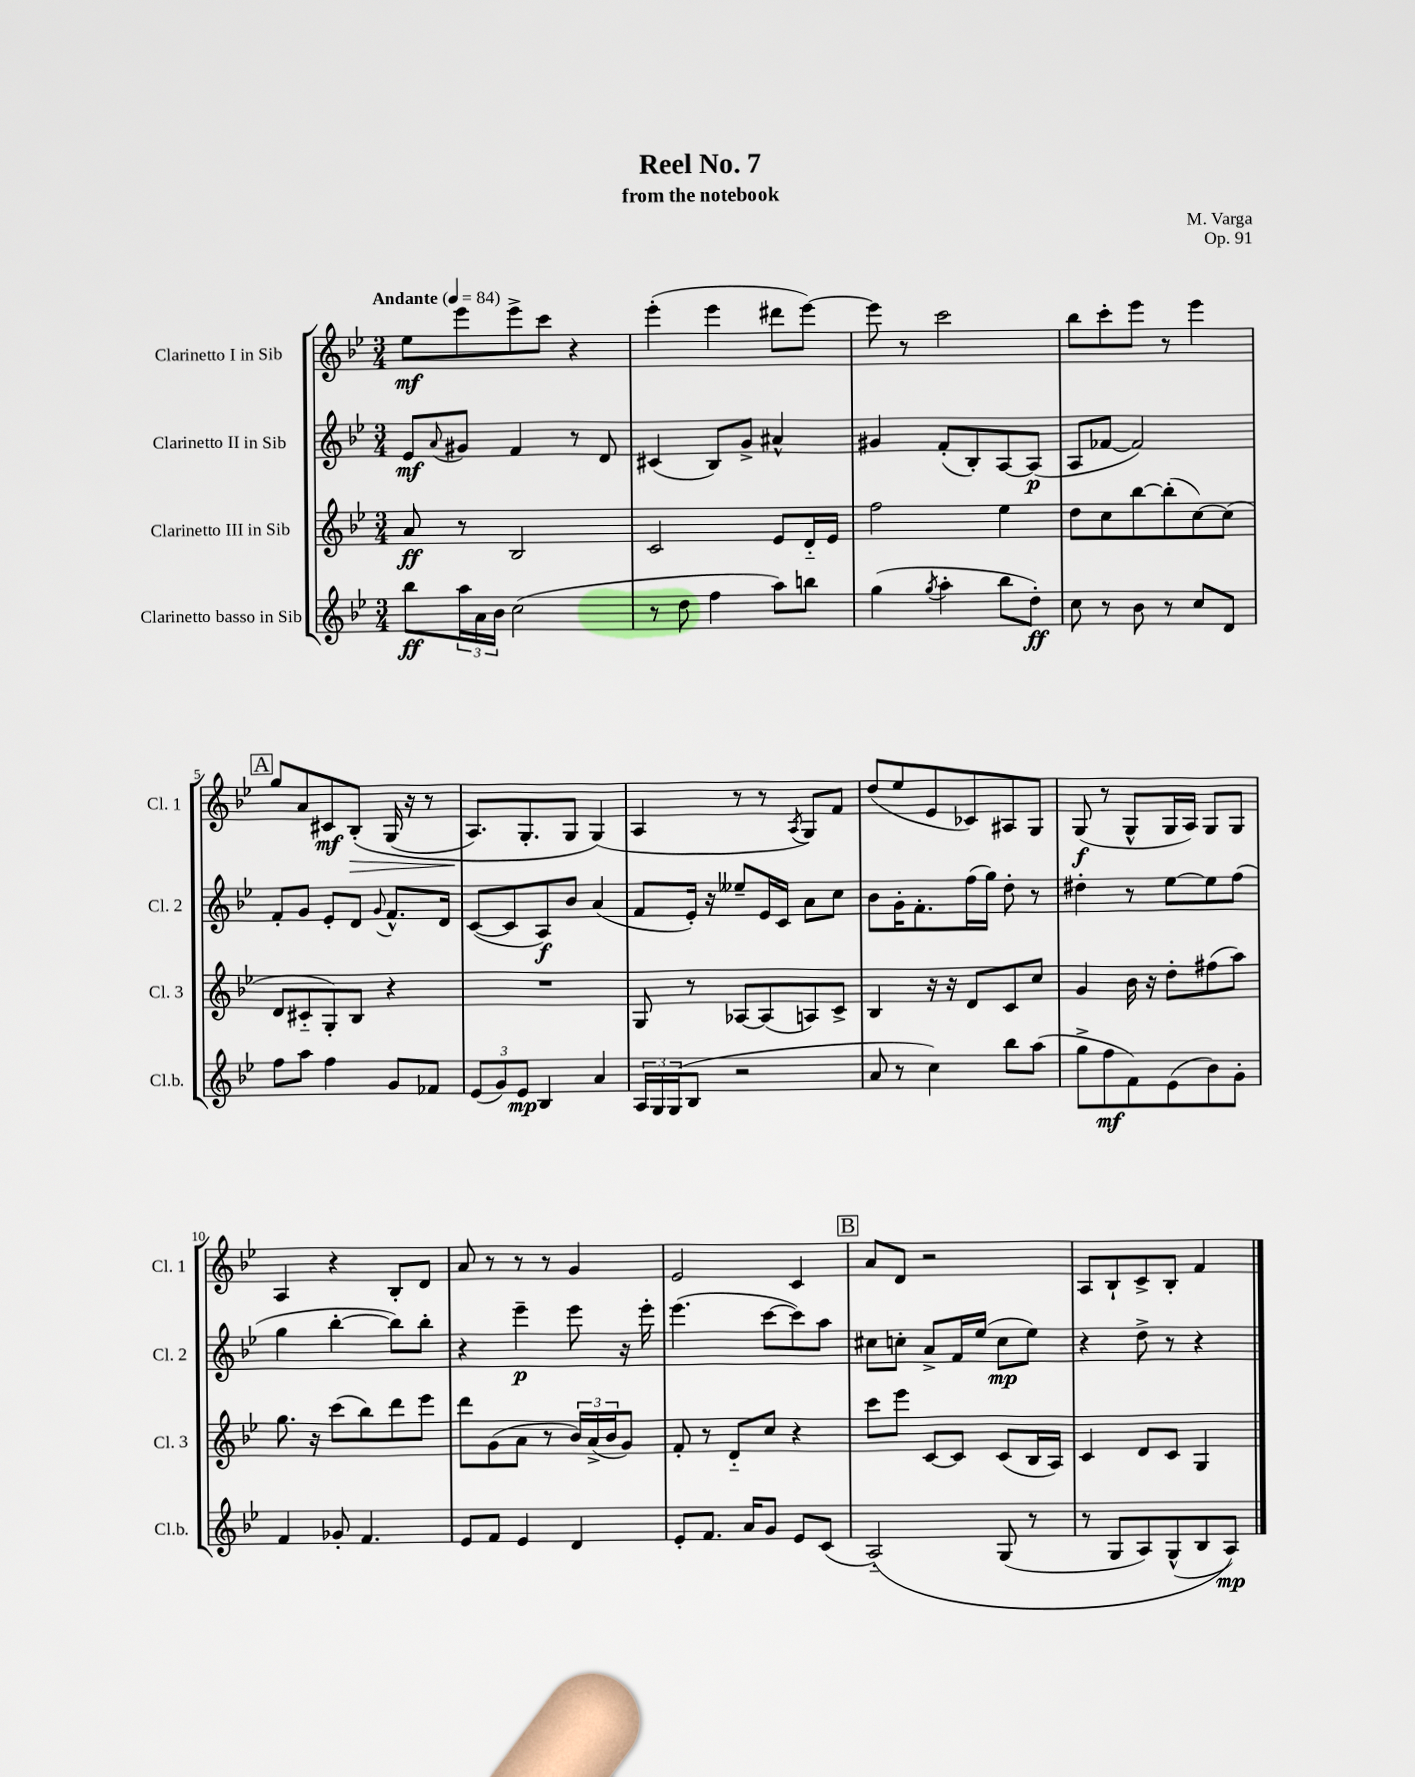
\header { title = "Reel No. 7" composer = "M. Varga" subtitle = "from the notebook" opus = "Op. 91" }
<<
\new StaffGroup <<
\new Staff = "s0" \with { instrumentName = "Clarinetto I in Sib" shortInstrumentName = "Cl. 1" } {
    \clef treble \key bes \major \numericTimeSignature \time 3/4 \tempo "Andante" 4 = 84
    ees''8\mf ees'''8 ees'''8-> c'''8 r4 |
    ees'''4-.( ees'''4 dis'''8 ees'''8~) |
    ees'''8 r8 c'''2 |
    bes''8 c'''8-. ees'''8 r8 ees'''4 |
    \mark \markup { \box "A" } g''8 a'8 cis'8\mf bes8-.\>\( g16( r16 r8 |
    a8.\!) g8.-. g8 g4(\) |
    a4 r8 r8 \acciaccatura { a8 } g8) f'8 |
    d''8( ees''8 ees'8 ces'8) ais8 g8 |
    g8\f( r8 g8-^ g16 a16) g8 g8 |
    a4 r4 bes8-. d'8 |
    a'8 r8 r8 r8 g'4 |
    ees'2 c'4 |
    \mark \markup { \box "B" } a'8 d'8 r2 |
    a8 bes8-! c'8-> bes8-. f'4 \bar "|." |
}
\new Staff = "s1" \with { instrumentName = "Clarinetto II in Sib" shortInstrumentName = "Cl. 2" } {
    \clef treble \key bes \major \numericTimeSignature \time 3/4
    ees'8\mf \appoggiatura { a'8 } gis'8 f'4 r8 d'8 |
    cis'4( bes8) g'8-> ais'4-^ |
    gis'4 f'8-.( bes8-.) a8~ a8\p( |
    a8 fes'8~ fes'2) |
    \mark \markup { \box "A" } f'8-. g'8 ees'8-. d'8 \appoggiatura { g'8 } f'8.-^ d'16 |
    c'8~( c'8 a8\f) bes'8 a'4( |
    f'8 ees'16-.) r16 eeses''8-- ees'16 c'16 a'8 c''8 |
    bes'8 g'16-. f'8.-. f''16( g''16) d''8-. r8 |
    dis''4-. r8 ees''8~ ees''8 f''8( |
    g''4 bes''4~-. bes''8) bes''8-. |
    r4 ees'''4--\p ees'''8 r16 ees'''16-. |
    ees'''4.( c'''8~ c'''8) a''8 |
    \mark \markup { \box "B" } cis''8 c''8-. a'8-> f'16 ees''16( c''8\mp ees''8) |
    r4 d''8-> r8 r4 \bar "|." |
}
\new Staff = "s2" \with { instrumentName = "Clarinetto III in Sib" shortInstrumentName = "Cl. 3" } {
    \clef treble \key bes \major \numericTimeSignature \time 3/4
    a'8\ff r8 bes2 |
    c'2 ees'8 d'16-_ ees'16 |
    f''2 ees''4 |
    d''8 c''8 bes''8~ bes''8-.( c''8~) c''8( |
    \mark \markup { \box "A" } d'8 cis'8-_ g8-.) bes8 r4 |
    R2. |
    g8 r8 aes8~ aes8( a8) c'8-> |
    bes4 r16 r16 d'8 c'8 c''8 |
    g'4 bes'16 r16 d''8-. fis''8( a''8) |
    g''8. r16 c'''8( bes''8) d'''8 ees'''8 |
    d'''8 g'8( a'8 r8 \tuplet 3/2 { bes'16) a'16->( bes'16 } g'8) |
    f'8-. r8 d'8-_ c''8 r4 |
    \mark \markup { \box "B" } c'''8 ees'''8 c'8~ c'8 c'8( bes16 a16) |
    c'4 d'8 c'8 g4 \bar "|." |
}
\new Staff = "s3" \with { instrumentName = "Clarinetto basso in Sib" shortInstrumentName = "Cl.b." } {
    \clef treble \key bes \major \numericTimeSignature \time 3/4
    bes''8\ff \tuplet 3/2 { a''16 a'16 bes'16 } c''2( |
    r8 d''8 f''4 a''8) b''8 |
    g''4( \acciaccatura { g''8 } a''4-. bes''8 d''8-.\ff) |
    c''8 r8 bes'8 r8 c''8 d'8 |
    \mark \markup { \box "A" } f''8 a''8 f''4 g'8 fes'8 |
    \tuplet 3/2 { ees'8( g'8) ees'8\mp } bes4 a'4 |
    \tuplet 3/2 { a16 g16 g16( } bes8 r2 |
    a'8 r8 c''4) bes''8 a''8( |
    g''8-> f''8\mf f'8) ees'8( bes'8) g'8-. |
    f'4 ges'8-. f'4. |
    ees'8 f'8 ees'4 d'4 |
    ees'8-. f'8. a'16 g'8 ees'8 c'8( |
    \mark \markup { \box "B" } a2-_)\( g8( r8 |
    r8 g8 a8) g8-^( bes8 a8\mp)\) \bar "|." |
}
>>
>>
